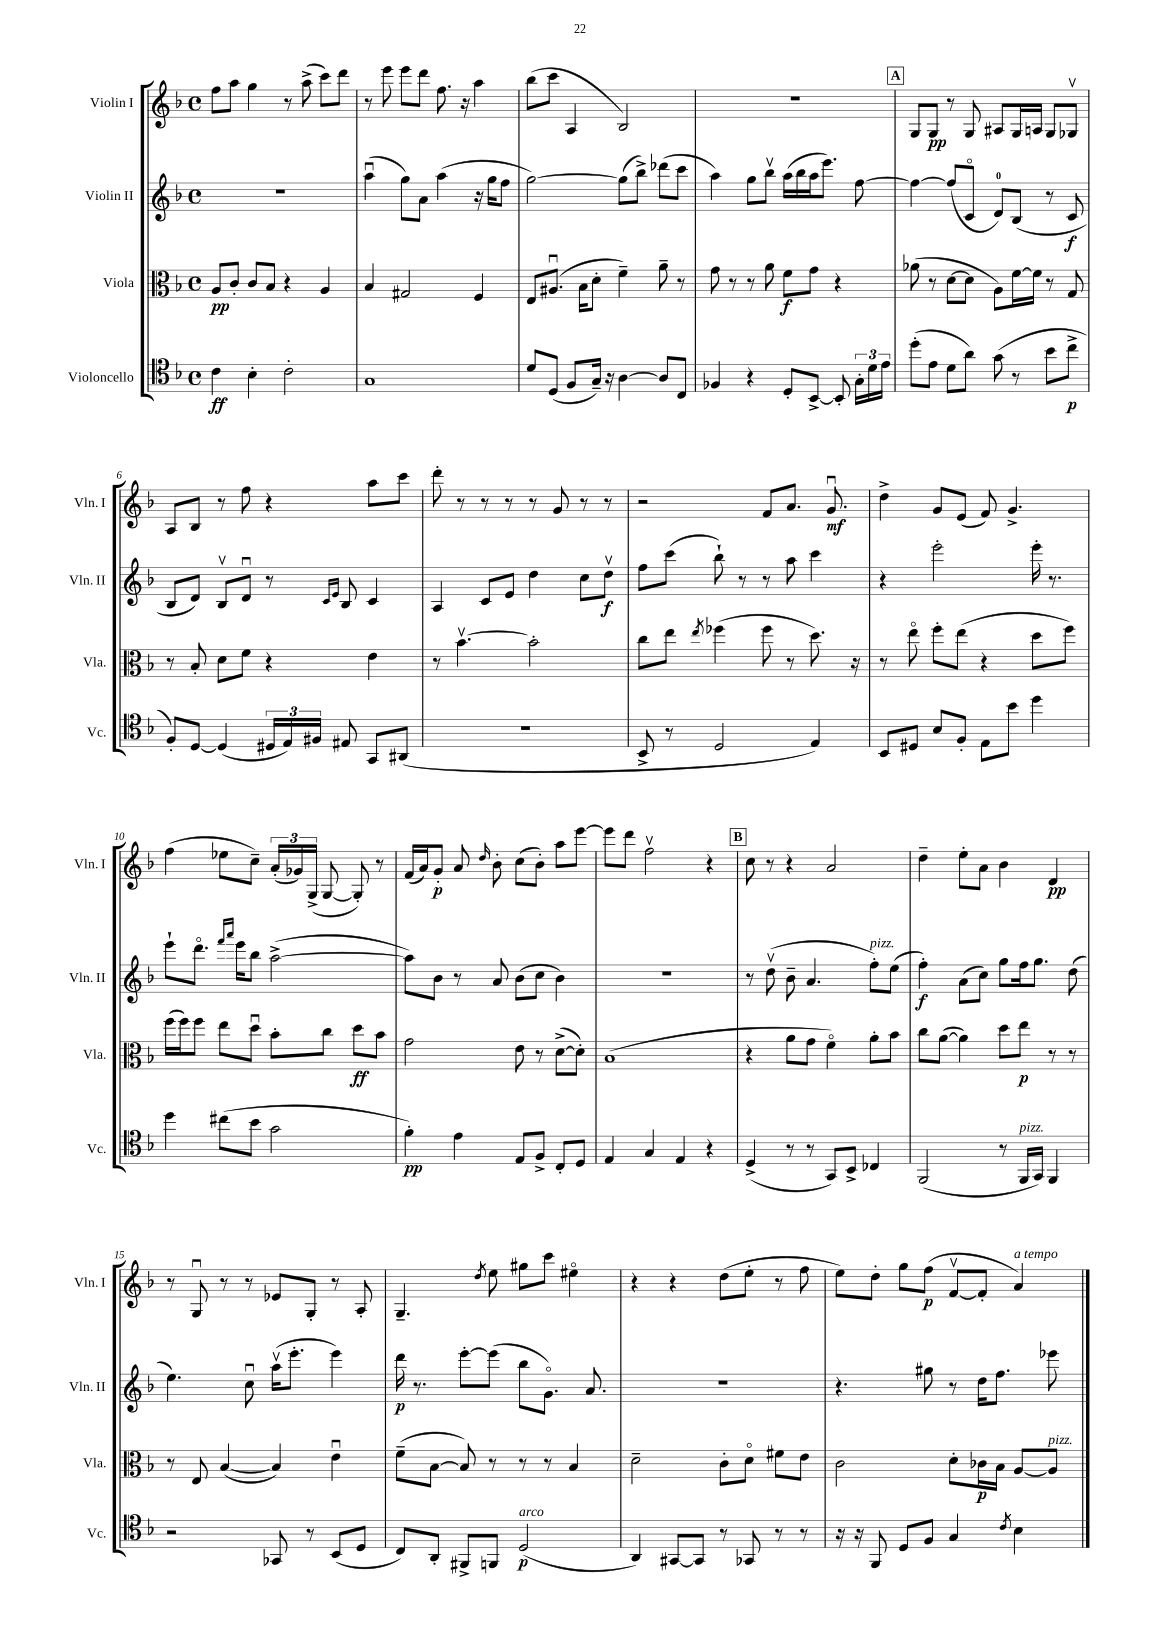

**kern	**kern	**kern	**kern
*staff4	*staff3	*staff2	*staff1
*clefC4	*clefC3	*clefG2	*clefG2
*k[b-]	*k[b-]	*k[b-]	*k[b-]
*M4/4	*M4/4	*M4/4	*M4/4
*met(c)	*met(c)	*met(c)	*met(c)
4c	8A	1r	8ff
.	8c'	.	8aa
4B-'	8c	.	4gg
.	8B-	.	.
2c'	4r	.	8r
.	.	.	(8aa^
.	4A	.	8ccc)
.	.	.	8ddd
=	=	=	=
1G	4B-	(4aau	8r
.	.	.	8eee
.	2G#	8gg)	8eee
.	.	8a	8ddd
.	.	(4aa	8.ff
.	.	.	16r
.	4F	16r	4aa
.	.	16gg	.
.	.	8ff	.
=	=	=	=
8d	8E	[2gg)	(8bb-
(8D	(8.A#u	.	8ccc
8F	.	.	4A
.	16B-	.	.
16G~)	8d'	.	.
16r	.	.	.
[4A	4f~)	(8gg]	2B-)
.	.	8bb-^)	.
8A]	8a~	(8ddd-	.
8C	8r	8ccc	.
=	=	=	=
4F-	8g	4aa)	1r
.	8r	.	.
4r	8r	8gg	.
.	8a	8bb-v	.
8D'	8f	(16aa	.
.	.	16bb-	.
[8BB-^	8g	16aa	.
.	.	8.eee)	.
8BB-']	4r	.	.
24G'	.	[8ff	.
24d	.	.	.
24e	.	.	.
=	=	=	=
(8dd'	(8a-	4ff_	8G
8e	8r	.	8G
8d	[8d	(8ff]	8r
8a)	8d]	8co	8G
(8g	8A)	8d)	8A#
8r	[16f	(8B-	16G
.	16f]	.	16A
8b-	8r	8r	8G
8cc^	8G	8c	8G-v
=	=	=	=
8F')	8r	8B-	8A
[8D	8B-'	8d)	8B-
(4D]	8d	8B-v	8r
.	8f	8du	8ff
24D#	4r	8r	4r
24E)	.	.	.
24F#	.	.	.
.	.	16qqc	.
.	.	16qqe	.
8E#	.	8B-	.
8GG	4e	4c	8aa
(8AA#	.	.	8ccc
=	=	=	=
1r	8r	4A	8ddd'
.	[4.b-v	.	8r
.	.	8c	8r
.	.	8e	8r
.	2b-']	4dd	8r
.	.	.	8g
.	.	8cc	8r
.	.	8ddv	8r
=	=	=	=
8BB-^	8cc	8ff	2r
8r	8ee	(8ccc	.
.	8qee	.	.
2D	(4ff-	8bb-`)	.
.	.	8r	.
.	8ff-	8r	8f
.	8r	8aa	8.a
4E)	8.dd)	4ccc	.
.	.	.	8.gu
.	16r	.	.
=	=	=	=
8BB-	8r	4r	4dd^
8D#	8eeo	.	.
8B-	8ff'	2eee'	8g
8F'	(8ee	.	(8e
8E	4r	.	8f)
8b-	.	.	4.g^
4dd	8dd	16eee'	.
.	.	8.r	.
.	8ff)	.	.
=	=	=	=
4dd	(16ff	8eee`	(4ff
.	16ff)	.	.
.	8ff	8.dddo	.
(8cc#	8ee	.	8ee-
.	.	16qqfff	.
.	.	16qqaaa	.
.	.	16eee	.
8b-	8ddu	8bb-	8cc~)
2g	8b-'	([2aa^	(24a'
.	.	.	24g-)
.	.	.	(24G^
.	8cc	.	[8G
.	8dd	.	8G'])
.	8b-	.	8r
=	=	=	=
4f')	2g	8aa])	(16f
.	.	.	16a)
.	.	8b-	8g'
4e	.	8r	8a
.	.	.	16qqdd
.	.	8a	8b-'
8E	8e	(8b-	(8cc
8F^	8r	8cc	8b-')
8C'	([8d^	4b-)	8aa
8D	8d'])	.	[8eee
=	=	=	=
4E	(1B-	1r	8eee]
.	.	.	8ddd
4G	.	.	2ffv
4E	.	.	.
4r	.	.	4r
=	=	=	=
(4D^	4r	8r	8cc
.	.	(8ddv	8r
8r	8a	8b-~	4r
8r	8g	4.a	.
8GG)	4fo)	.	2a
8BB-^	.	.	.
4C-	8a'	8ff')	.
.	8b-	(8ee	.
=	=	=	=
(2FF	8cc	4ff')	4dd~
.	([8a	.	.
.	4a])	(8a	8ee'
.	.	8cc)	8a
8r	8dd	8gg	4b-
16FF	8ee	16ff	.
16GG)	.	8.gg	.
4FF	8r	.	4d
.	8r	(8dd	.
=	=	=	=
2r	8r	4.ee)	8r
.	8E	.	8Gu
.	([4B-	.	8r
.	.	8ccu	8r
8GG-	4B-])	(16aav	8e-
.	.	8.eee'	.
8r	.	.	8G'
(8BB-	4eu	4eee)	8r
8D	.	.	8A'
=	=	=	=
8C)	(8f~	16ddd	4.G~
.	.	8.r	.
8AA'	[8B-	.	.
8FF#^	8B-])	[8eee'	.
.	.	.	8qdd
8FF	8r	(8eee]	8ee
(2D	8r	8bb-	8gg#
.	8r	8.go)	8ccc
.	4B-	.	4ee#o
.	.	8.a	.
=	=	=	=
4AA)	2d~	1r	4r
[8GG#	.	.	4r
8GG#]	.	.	.
8r	8c'	.	(8dd
8GG-	8do	.	8ee'
8r	8f#	.	8r
8r	8e	.	8ff
=	=	=	=
16r	2c	4.r	8ee)
16r	.	.	.
8FF	.	.	8dd'
8D	.	.	8gg
8F	.	8gg#	(8ff
4G	8d'	8r	[8fv
.	16c-	16dd	8f']
.	16B-	8.ff	.
8qc	.	.	.
4B-	[8A	.	4a)
.	8A]	8eee-	.
==	==	==	==
*-	*-	*-	*-
